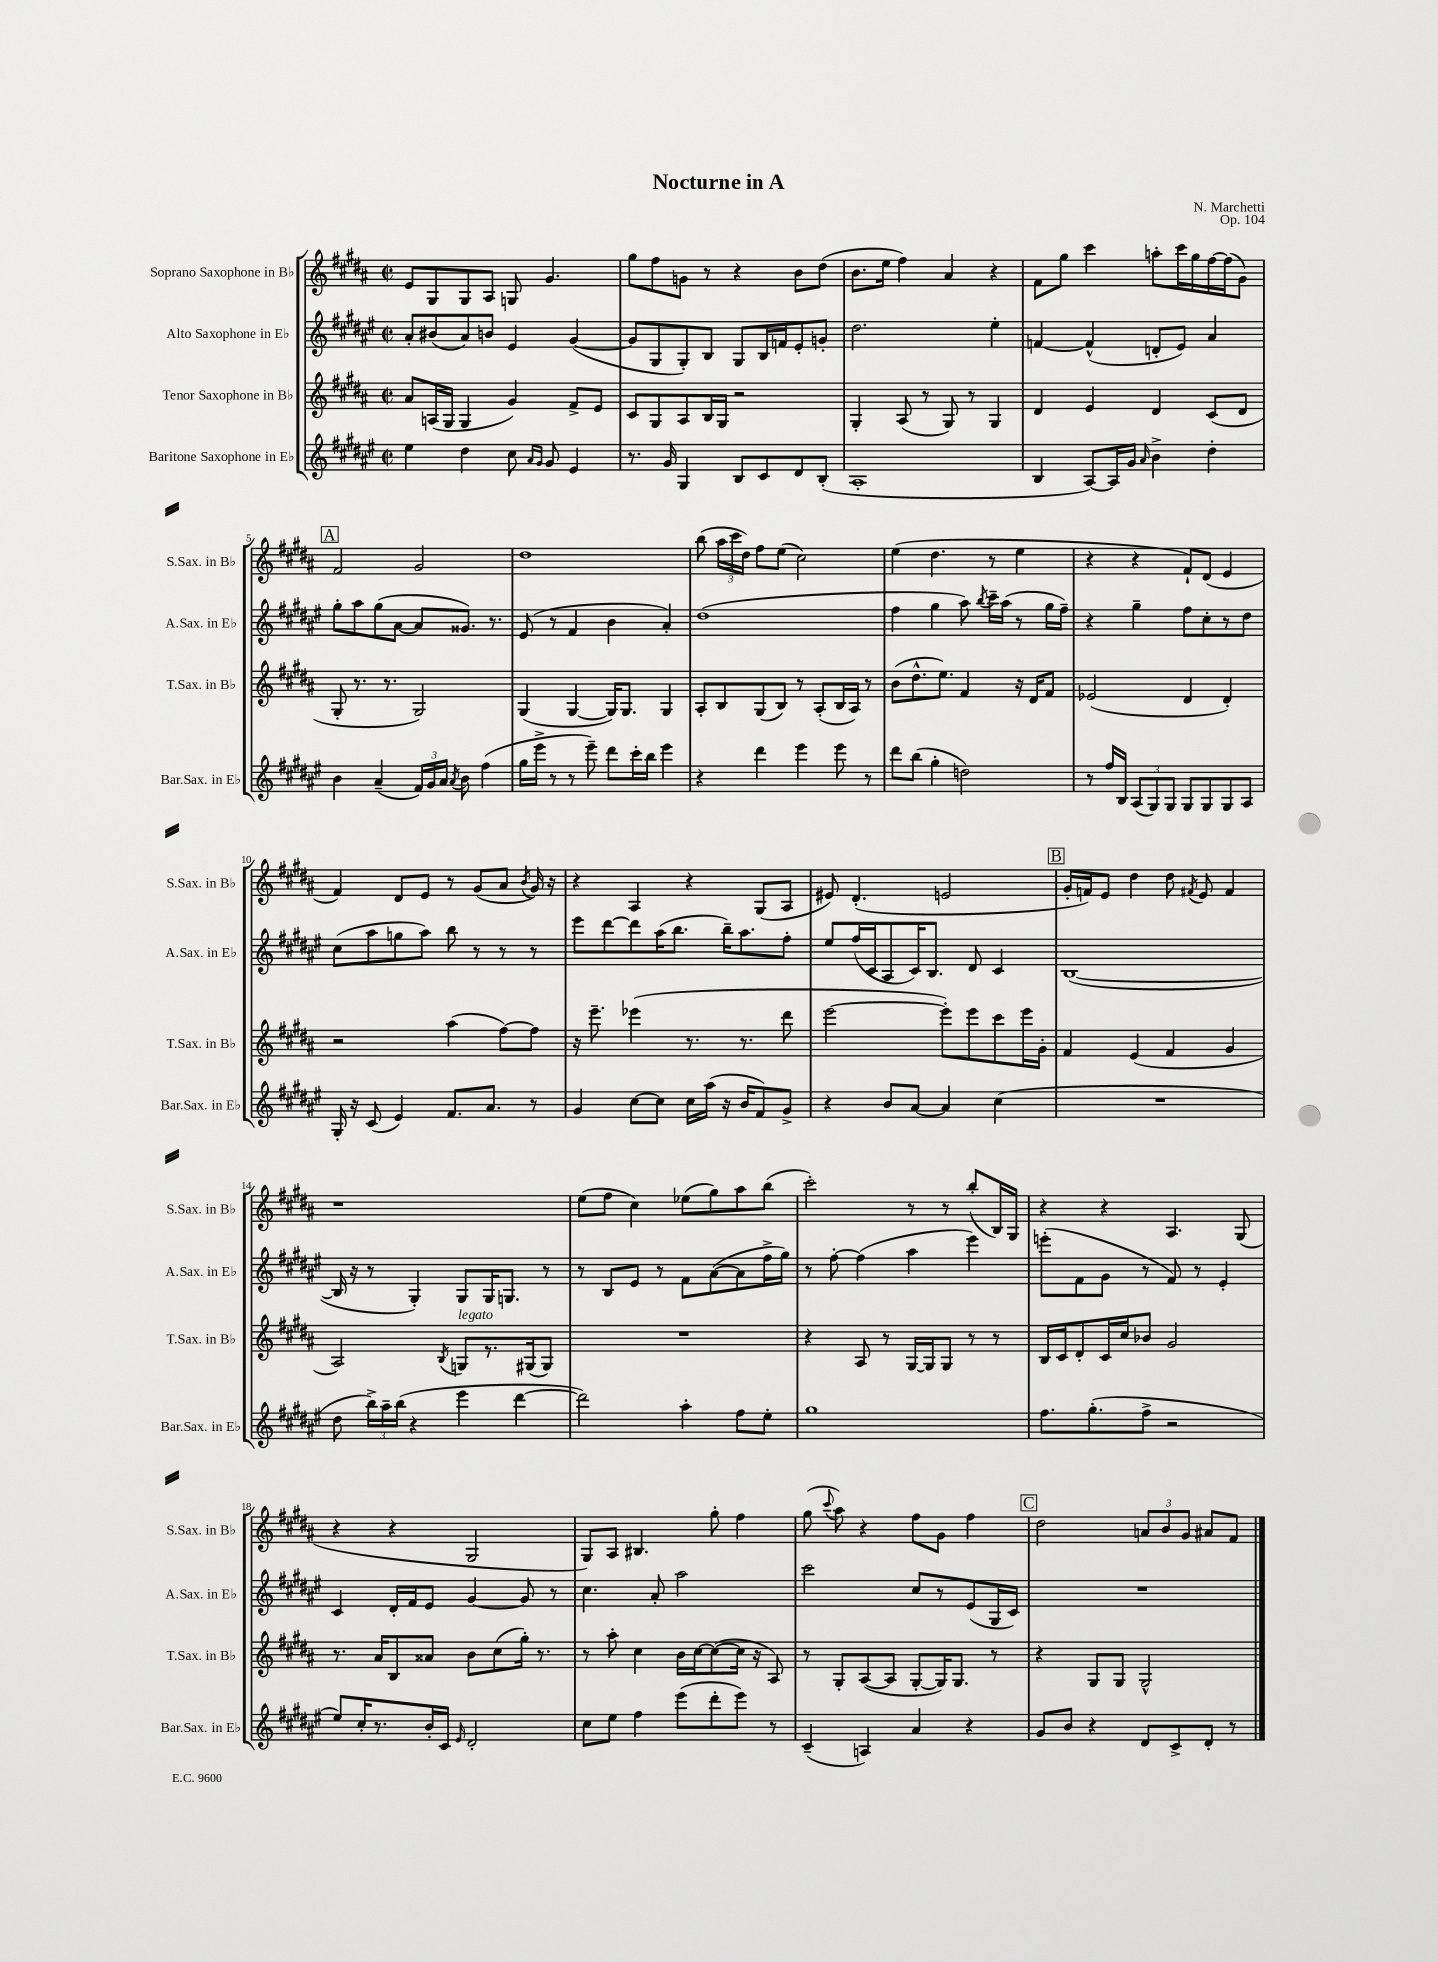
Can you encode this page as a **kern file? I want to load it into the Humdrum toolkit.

**kern	**kern	**kern	**kern
*part4	*part3	*part2	*part1
*staff4	*staff3	*staff2	*staff1
*I"Baritone Saxophone in E♭	*I"Tenor Saxophone in B♭	*I"Alto Saxophone in E♭	*I"Soprano Saxophone in B♭
*I'Bar.Sax. in E♭	*I'T.Sax. in B♭	*I'A.Sax. in E♭	*I'S.Sax. in B♭
*clefG2	*clefG2	*clefG2	*clefG2
*k[f#c#g#d#a#e#]	*k[f#c#g#d#a#]	*k[f#c#g#d#a#e#]	*k[f#c#g#d#a#]
*M2/2	*M2/2	*M2/2	*M2/2
*met(c|)	*met(c|)	*met(c|)	*met(c|)
=1	=1	=1	=1
4ee#\	8a#/L	8a#'/L	8e/L
.	(16An/L	(8b#X/	8G#/
.	16G#/JJ	.	.
4dd#\	4G#/	8a#/)	8G#/
.	.	8bn/J	8A#/J
8cc#\	4g#/)	4e#/	8Gn/
16qqa#/LL	.	.	.
16qqg#/JJ	.	.	.
8g#/	.	.	4.g#/
4e#/	8f#^/L	([4g#/	.
.	8e/J	.	.
=2	=2	=2	=2
8.r	8c#/L	8g#/L]	8gg#\L
.	8G#/	8G#/	8ff#\
16g#/	.	.	.
4G#/	8A#/	8G#'/)	8gn\J
.	16B/L	8B/J	8r
.	16G#/JJ	.	.
8B/L	2r	8G#/L	4r
8c#/	.	16B/L	.
.	.	16fn/J	.
8d#/	.	8e#'/	8b\L
(8B'/J	.	8gn'/J	(8dd#\J
=3	=3	=3	=3
1A#'	4G#'/	2.dd#\	8.b\L
.	.	.	16ee\Jk
.	(8A#/	.	4ff#\)
.	8r	.	.
.	8G#/)	.	4a#/
.	8r	.	.
.	4G#/	4ee#'\	4r
=4	=4	=4	=4
4B/	4d#/	[4fn/	8f#\L
.	.	.	8gg#\J
[8A#/L)	4e/	(4f^^/]	4ccc#\
16A#/L]	.	.	.
16g#/JJ	.	.	.
16qqa#/	.	.	.
4b^\	4d#/	8dn'/L	8aan'\L
.	.	8e#/J)	16ccc#\L
.	.	.	16gg#\
4dd#'\	(8c#/L	4a#/	[16ff#\
.	.	.	(16ff#\J]
.	8d#/J	.	8g#\J)
!!LO:LB:g=z
!!LO:REH:place=s1:t=A
=5	=5	=5	=5
4b\	8G#'/	8gg#'\L	2f#/
.	8.r	8aa#\	.
(4a#~/	.	(8gg#\	.
.	8.r	.	.
.	.	[8a#\J	.
24f#/LL)	2G#/)	8a#/L]	2g#/
24g#/	.	.	.
24a#/JJ	.	.	.
8qa#/	.	.	.
8b\	.	8.g##X/J)	.
(4ff#\	.	.	.
.	.	8.r	.
=6	=6	=6	=6
16gg#\LL	(4G#/	(8e#/	1dd#
16eee#^\JJ	.	.	.
8r	.	8r	.
8r	[4G#/	4f#/	.
8eee#~\)	.	.	.
8ddd#\L	16G#/KL])	4b\	.
.	8.G#/J	.	.
16ccc#'\L	.	.	.
16bb\JJ	.	.	.
4eee#\	4G#/	4a#'/)	.
=7	=7	=7	=7
4r	8A#'/L	(1dd#	(8bb\
.	8B/	.	24aa#\LL
.	.	.	24ccc#\
.	.	.	24dd#\JJ)
4ddd#\	(8G#/	.	8ff#\L
.	8B/J)	.	(8ee\J
4eee#\	8r	.	2cc#\)
.	(8A#'/L	.	.
8eee#\	16B/L	.	.
.	16A#/JJ)	.	.
8r	8r	.	.
=8	=8	=8	=8
8ddd#\L	(8b\L	4ff#\	(4ee\
(8bb\J	8.dd#^^\	.	.
4gg#'\	.	4gg#\	4.dd#\
.	8.ee\J)	.	.
2ddn\)	4f#/	8aa#\)	.
.	.	8qbb/	.
.	.	16ccc#~\LL	8r
.	.	(16aa#\JJ	.
.	16r	8r	4ee\
.	16d#/KL	.	.
.	8f#/J	16gg#\LL	.
.	.	16ff#~\JJ)	.
=9	=9	=9	=9
8r	(2e-X/	4r	4r
16ff#/LL	.	.	.
16B/JJ	.	.	.
(12A#/L	.	4gg#~\	4r
12G#/)	.	.	.
12G#/J	.	.	.
8G#/L	4d#/	8ff#\L	8f#`/L)
8G#/	.	8cc#'\	(8d#/J
8G#/	4d#'/)	8r	4e/
8A#/J	.	8dd#\J	.
!!LO:LB:g=z
=10	=10	=10	=10
16G#'/	2r	(8cc#\L	4f#/)
16r	.	.	.
(8c#/	.	8aa#\	.
4e#/)	.	8ggn\	8d#/L
.	.	8aa#\J)	8e/J
8.f#/L	(4aa#\	8bb\	8r
.	.	8r	(8g#/L
8.a#/J	.	.	.
.	[8ff#\L)	8r	8a#/J
.	.	.	8qb/
8r	8ff#\J]	8r	16g#/)
.	.	.	16r
=11	=11	=11	=11
4g#/	16r	8eee#\L	4r
.	8.eee~\	.	.
.	.	[8ddd#\	.
[8cc#\L	(4eee-X\	8ddd#\]	4A#/
8cc#\J]	.	(16aa#\K	.
.	.	8.bb\J	.
16cc#\LL	8.r	.	4r
(16aa#\JJ	.	.	.
16r	.	16bb~\KL)	.
16b/KL	8.r	8.aa#\	.
8f#/)	.	.	(8G#/L
8g#^/J	8ddd#\	8ff#'\J	8A#/J
=12	=12	=12	=12
4r	[2eee\	8ee#/L	8e#X/)
.	.	(16ff#/L	(4.d#'/
.	.	16c#/J	.
8b/L	.	8A#/	.
[8a#/J	.	16c#/K)	.
.	.	8.B/J	.
4a#/]	8eee'\L])	.	2en/
.	8eee\	8d#/	.
(4cc#\	8ccc#\	4c#/	.
.	16eee\L	.	.
.	16g#'\JJ	.	.
!!LO:REH:place=s1:t=B
=13	=13	=13	=13
1r	4f#/	([1B	16g#'/LL
.	.	.	16fn/J)
.	.	.	8e/J
.	(4e/	.	4dd#\
.	4f#/	.	8dd#\
.	.	.	8qf#X/
.	.	.	8e/
.	4g#/	.	4f#/
!!LO:LB:g=z
=14	=14	=14	=14
8dd#\	2A#/)	16B/]	1r
.	.	16r	.
24bb^\LL)	.	8r	.
24aa#~\	.	.	.
(24bb\JJ	.	.	.
4r	.	4G#'/)	.
.	8qB/	.	.
!	!LO:TX:a:i:t=legato	!	!
4eee#\	8Gn/L	8G#/L	.
.	8.r	16G#/K	.
.	.	8.Gn/J	.
[4ddd#\	.	.	.
.	(16G#X/k	.	.
.	8G#/J)	8r	.
=15	=15	=15	=15
2ddd#\])	1r	8r	(8ee\L
.	.	8B/L	8ff#\J
.	.	8e#/J	4cc#\)
.	.	8r	.
4aa#'\	.	8f#\L	(8ee-X\L
.	.	([8a#\	8gg#\)
8ff#\L	.	8a#\]	8aa#\
8ee#'\J	.	16ff#^\L	(8bb\J
.	.	16gg#\JJ)	.
=16	=16	=16	=16
1gg#	4r	8r	2ccc#'\)
.	.	[8ff#'\	.
.	8A#/	(4ff#\]	.
.	8r	.	.
.	[16G#/LL	4aa#\	8r
.	16G#/J]	.	.
.	8G#/J	.	8r
.	8r	4eee#\)	(8bb'/L
.	8r	.	16B/L)
.	.	.	16G#/JJ
=17	=17	=17	=17
8.ff#\L	16B/LL	(8eeen'\L	4r
.	16c#/J	.	.
.	8d#'/	8f#\	.
(8.gg#'\	.	.	.
.	16c#/L	8g#\J	4r
.	16cc#/J	.	.
8ff#^\J	8b-X/J	8r	.
2r	2g#/	8f#/)	4.A#/
.	.	8r	.
.	.	4e#'/	.
.	.	.	(8G#/
!!LO:LB:g=z
=18	=18	=18	=18
8ee#/L)	8.r	4c#/	4r
16cc#'/K	.	.	.
8.r	16a#/KL	.	.
.	8B/	16d#'/LL	4r
.	.	16f#/J	.
16b'/L	8a##X/J	8e#/J	.
16c#/JJ	.	.	.
16qqe#/	.	.	.
2d#'/	8b\L	[4g#/	2G#/
.	(8cc#\	.	.
.	16gg#'\Jk)	8g#/]	.
.	8.r	.	.
.	.	8r	.
=19	=19	=19	=19
8cc#\L	8r	4.cc#\	8G#/L)
8ee#\J	8aa#'\	.	8A#/J
4ff#\	4cc#\	.	4.B#X/
.	.	8a#'/	.
(8eee#\L	16b\LL	2aa#\	.
.	[16cc#\J	.	.
8ddd#'\	(8cc#\_	.	8gg#'\
8eee#\J)	16cc#\Jk]	.	4ff#\
.	16r	.	.
8r	8A#/)	.	.
=20	=20	=20	=20
(4c#~/	8r	2ccc#\	(8gg#\
.	.	.	8qqccc#/
.	8G#'/L	.	8aa#\)
4An/)	([8A#/	.	4r
.	8A#/J]	.	.
4a#/	[8G#'/L	8cc#/L	8ff#\L
.	16G#/K])	8r	8g#\J
.	8.G#/J	.	.
4r	.	(8e#/	4ff#\
.	8r	16G#/L	.
.	.	16c#/JJ)	.
!!LO:REH:place=s1:t=C
=21	=21	=21	=21
8g#/L	4r	1r	2dd#\
8b/J	.	.	.
4r	8G#/L	.	.
.	8G#/J	.	.
8d#/L	2G#^^/	.	12an/L
.	.	.	12b/
8c#^/	.	.	.
.	.	.	12g#/J
8d#'/J	.	.	8a#X/L
8r	.	.	8f#/J
==	==	==	==
*-	*-	*-	*-
